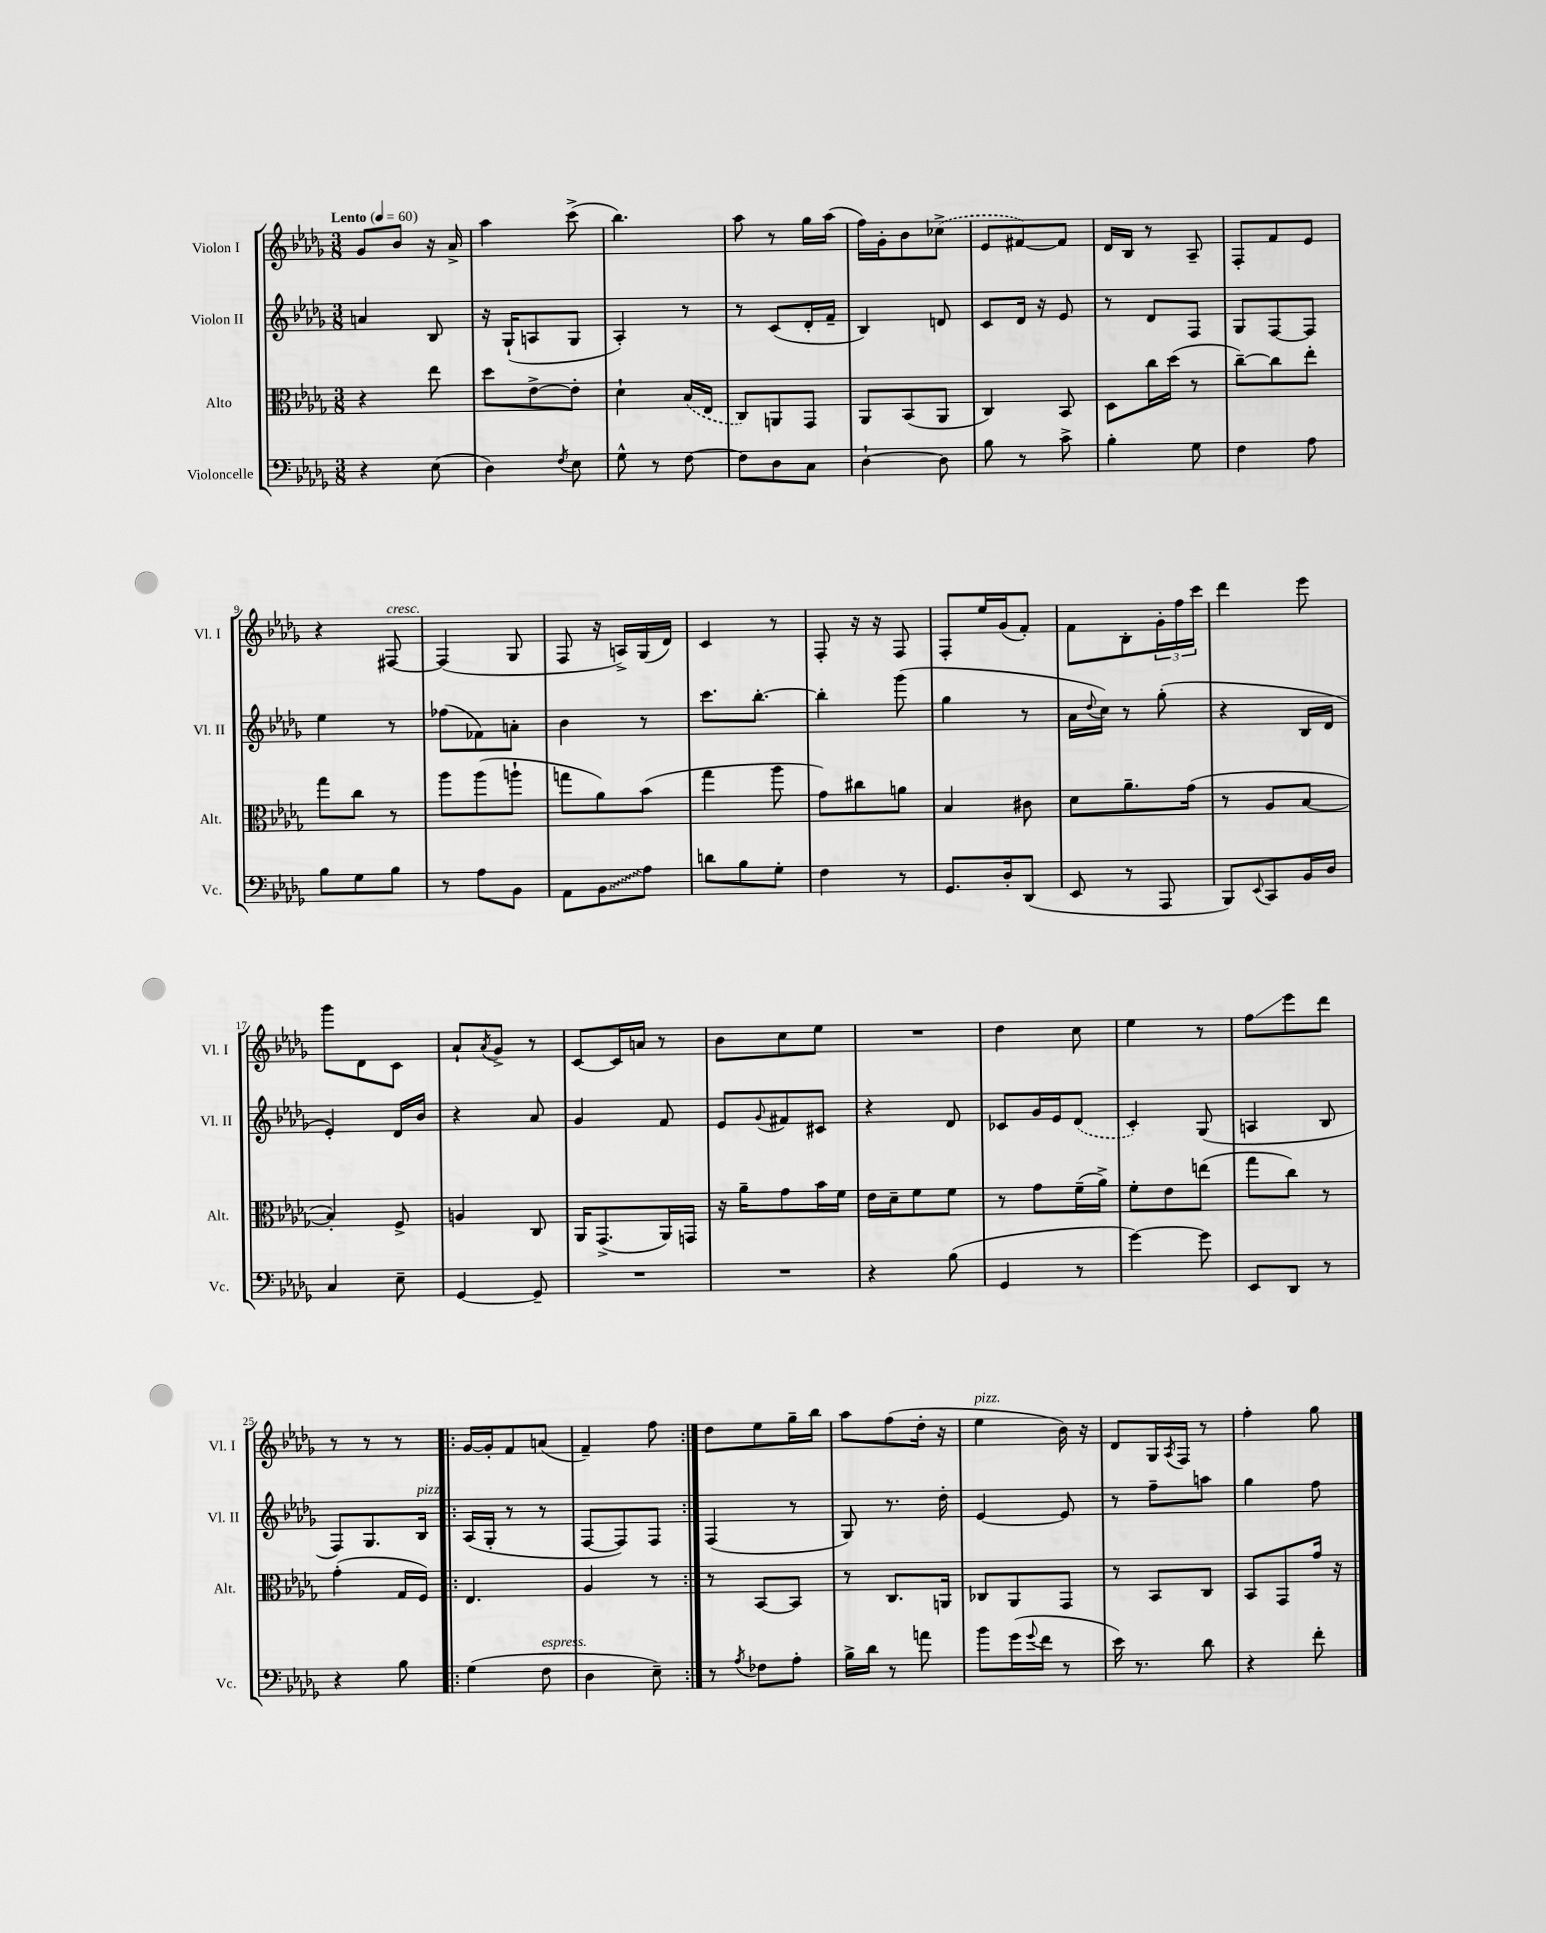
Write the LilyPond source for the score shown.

<<
\new StaffGroup <<
\new Staff = "s0" \with { instrumentName = "Violon I" shortInstrumentName = "Vl. I" } {
    \clef treble \key des \major \numericTimeSignature \time 3/8 \tempo "Lento" 4 = 60
    ges'8 bes'8 r16 aes'16-> |
    aes''4 c'''8->( |
    bes''4.) |
    aes''8 r8 ges''16 aes''16( |
    f''16) ges'16-. bes'8 \once \slurDashed ces''8->( |
    ees'8 fis'8~) fis'8 |
    des'16 bes16 r8 aes8-- |
    f8-. f'8 ees'8 |
    r4 fis8~^\markup { \italic "cresc." } |
    fis4( ges8 |
    f8 r16 a16->) ges16( des'16) |
    c'4 r8 |
    f8-. r16 r16 f8 |
    f8-. ees''16 ges'16( f'8-.) |
    f'8 bes8-. \tuplet 3/2 { ges'16-. f''16 c'''16 } |
    des'''4 ees'''8 |
    ges'''8 des'8 c'8 |
    aes'8-! \acciaccatura { aes'8 } ges'8-> r8 |
    c'8~ c'16 a'16 r8 |
    bes'8 c''8 ees''8 |
    R4. |
    des''4 c''8 |
    ees''4 r8 |
    f''8\glissando ees'''8 des'''8 |
    r8 r8 r8 |
    \repeat volta 2 { ges'16~ ges'16-. f'8 a'8( |
    f'4--) f''8 | }
    des''8 ees''8 ges''16-- bes''16 |
    aes''8 f''8( des''16-. r16 |
    ees''4^\markup { \italic "pizz." } bes'16) r16 |
    des'8 ges16 \acciaccatura { aes8 } f16 r8 |
    f''4-. ges''8 \bar "|." |
}
\new Staff = "s1" \with { instrumentName = "Violon II" shortInstrumentName = "Vl. II" } {
    \clef treble \key des \major \numericTimeSignature \time 3/8
    a'4 bes8 |
    r16 ges16-!( a8 ges8 |
    aes4-.) r8 |
    r8 c'8( des'16-. f'16-- |
    bes4) d'8 |
    c'8 des'16 r16 ees'8 |
    r8 des'8 f8 |
    ges8 f8~ f8 |
    ees''4 r8 |
    fes''8( fes'8) a'8-. |
    bes'4 r8 |
    c'''8. bes''8.~-. |
    bes''4-. ges'''8( |
    ges''4 r8 |
    aes'16 \appoggiatura { des''8 } c''16) r8 ges''8-.( |
    r4 bes16 des'16 |
    ees'4-.) des'16 bes'16 |
    r4 aes'8 |
    ges'4 f'8 |
    ees'8 \appoggiatura { ges'8 } fis'8 cis'8 |
    r4 des'8 |
    ces'8 ges'16 ees'16 \once \slurDashed des'8( |
    c'4-.) ges8( |
    a4 bes8 |
    f8) ges8. bes16^\markup { \italic "pizz." } |
    \repeat volta 2 { aes16( ges16-. r8 r8 |
    f8~ f8) f8 | }
    f4( r8 |
    ges8) r8. des''16-. |
    ees'4~ ees'8 |
    r8 f''8-- a''8 |
    ges''4 f''8 \bar "|." |
}
\new Staff = "s2" \with { instrumentName = "Alto" shortInstrumentName = "Alt." } {
    \clef alto \key des \major \numericTimeSignature \time 3/8
    r4 ees''8 |
    des''8 ees'8~-> ees'8-. |
    des'4-! \once \slurDashed bes16( ees16 |
    c8) a,8 ges,8 |
    aes,8 bes,8( aes,8 |
    c4) bes,8 |
    des8 c''16 des''16( r8 |
    c''8~--) c''8 ees''8-. |
    ges''8 c''8 r8 |
    aes''8 aes''8( a''8-! |
    g''8 aes'8) bes'8( |
    ges''4 aes''8 |
    ges'8) cis''8 a'8 |
    bes4 cis'8 |
    des'8 aes'8.-- ges'16( |
    r8 aes8 bes8~ |
    bes4-.) f8-> |
    a4 c8 |
    aes,16 ges,8.->( aes,16) g,16 |
    r16 aes'16-- ges'8 bes'16 f'16 |
    ees'16 des'16-- f'8 f'8 |
    r8 ges'8 f'16--( aes'16->) |
    f'8-. ees'8 e''8( |
    ges''8 c''8) r8 |
    ges'4-.( ges16 f16) |
    \repeat volta 2 { ees4. |
    aes4 r8 | }
    r8 bes,8~ bes,8 |
    r8 c8. a,16 |
    ces8 aes,8 ges,8 |
    r8 bes,8 c8 |
    bes,8 ges,8 ges'16 r16 \bar "|." |
}
\new Staff = "s3" \with { instrumentName = "Violoncelle" shortInstrumentName = "Vc." } {
    \clef bass \key des \major \numericTimeSignature \time 3/8
    r4 ees8( |
    des4) \acciaccatura { f8 } ees8 |
    ges8-^ r8 f8~ |
    f8 des8 c8 |
    des4~-! des8 |
    bes8 r8 c'8-> |
    bes4-. ges8 |
    f4 aes8 |
    bes8 ges8 bes8 |
    r8 aes8 bes,8 |
    aes,8 \once \override Glissando.style = #'zigzag bes,8\glissando aes8 |
    d'8 bes8 ges8-. |
    f4 r8 |
    ges,8. des16-. des,8( |
    ees,8 r8 aes,,8 |
    bes,,8) \appoggiatura { ees,8 } c,8 bes,16 des16 |
    c4 ees8-- |
    ges,4~ ges,8-- |
    R4. |
    R4. |
    r4 bes8( |
    ges,4 r8 |
    ges'4~) ges'8 |
    ees,8 des,8 r8 |
    r4 bes8 |
    \repeat volta 2 { ges4( f8^\markup { \italic "espress." } |
    des4 ees8--) | }
    r8 \acciaccatura { aes8 } fes8 aes8-. |
    bes16-> des'16 r8 a'8 |
    bes'8 ges'16( \appoggiatura { ges'8 } f'16 r8 |
    ees'16) r8. des'8 |
    r4 f'8-. \bar "|." |
}
>>
>>
